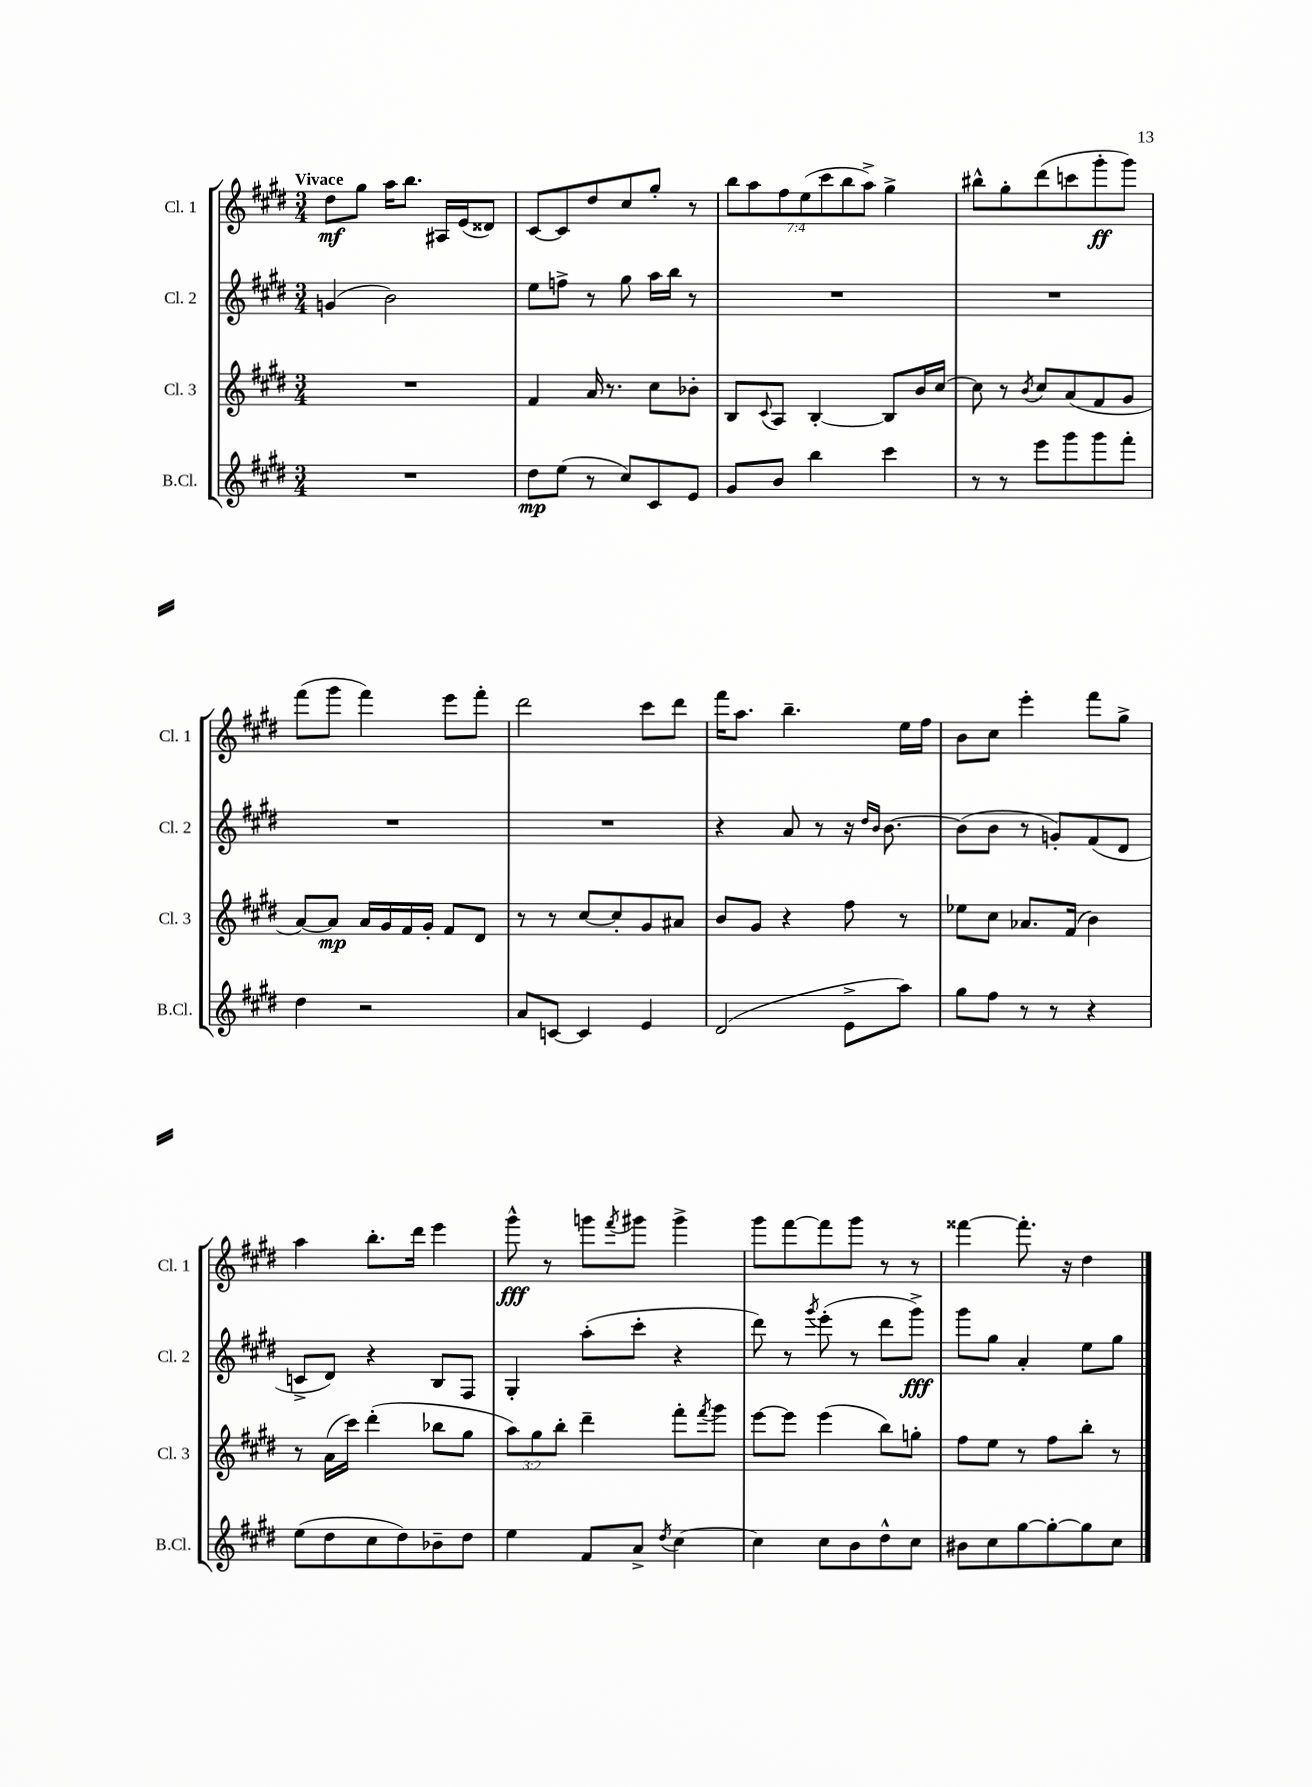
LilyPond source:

<<
\new StaffGroup <<
\new Staff = "s0" \with { instrumentName = "Cl. 1" shortInstrumentName = "Cl. 1" } {
    \clef treble \key e \major \numericTimeSignature \time 3/4 \override Staff.TupletNumber.text = #tuplet-number::calc-fraction-text \tempo "Vivace"
    dis''8\mf gis''8 a''16 b''8. ais16 e'16( disis'8) |
    cis'8~ cis'8 dis''8 cis''8 gis''8-. r8 |
    \tuplet 7/4 { b''8 a''8 fis''8 e''8( cis'''8 b''8 a''8->) } gis''4-> |
    bis''8-^ gis''8-. dis'''8( c'''8 gis'''8-.\ff gis'''8) |
    fis'''8( gis'''8 fis'''4) e'''8 fis'''8-. |
    dis'''2 cis'''8 dis'''8 |
    fis'''16 a''8. b''4.-- e''16 fis''16 |
    b'8 cis''8 e'''4-. fis'''8 gis''8-> |
    a''4 b''8.-. dis'''16 e'''4 |
    gis'''8-^\fff r8 g'''8 \acciaccatura { fis'''8 } gis'''8 gis'''4-> |
    gis'''8 fis'''8~ fis'''8 gis'''8 r8 r8 |
    fisis'''4~ fisis'''8.-. r16 dis''4 \bar "|." |
}
\new Staff = "s1" \with { instrumentName = "Cl. 2" shortInstrumentName = "Cl. 2" } {
    \clef treble \key e \major \numericTimeSignature \time 3/4
    g'4( b'2) |
    e''8 f''8-> r8 gis''8 a''16 b''16 r8 |
    R2. |
    R2. |
    R2. |
    R2. |
    r4 a'8 r8 r16 \grace { dis''16 b'16 } b'8.~ |
    b'8( b'8 r8 g'8-.) fis'8( dis'8 |
    c'8-> dis'8) r4 b8 fis8 |
    gis4-. a''8-.( cis'''8-. r4 |
    dis'''8) r8 \acciaccatura { gis'''8 } e'''8-.( r8 dis'''8 gis'''8->\fff) |
    gis'''8 gis''8 a'4-. e''8 gis''8 \bar "|." |
}
\new Staff = "s2" \with { instrumentName = "Cl. 3" shortInstrumentName = "Cl. 3" } {
    \clef treble \key e \major \numericTimeSignature \time 3/4 \override Staff.TupletNumber.text = #tuplet-number::calc-fraction-text
    R2. |
    fis'4 a'16 r8. cis''8 bes'8-. |
    b8 \appoggiatura { cis'8 } a8 b4~-. b8 b'16 cis''16~ |
    cis''8 r8 \acciaccatura { b'8 } cis''8 a'8( fis'8 gis'8 |
    a'8~) a'8\mp a'16 gis'16 fis'16 gis'16-. fis'8 dis'8 |
    r8 r8 cis''8~ cis''8-. gis'8 ais'8 |
    b'8 gis'8 r4 fis''8 r8 |
    ees''8 cis''8 aes'8. fis'16( b'4) |
    r8 a'16( cis'''16) dis'''4-.( bes''8 gis''8 |
    \tuplet 3/2 { a''8) gis''8 b''8-. } dis'''4-- fis'''8-. \acciaccatura { fis'''8 } gis'''8 |
    e'''8~ e'''8 e'''4( b''8) g''8-. |
    fis''8 e''8 r8 fis''8 b''8-. r8 \bar "|." |
}
\new Staff = "s3" \with { instrumentName = "B.Cl." shortInstrumentName = "B.Cl." } {
    \clef treble \key e \major \numericTimeSignature \time 3/4
    R2. |
    dis''8\mp e''8( r8 cis''8) cis'8 e'8 |
    gis'8 b'8 b''4 cis'''4 |
    r8 r8 e'''8 gis'''8 gis'''8 fis'''8-. |
    dis''4 r2 |
    a'8 c'8~ c'4 e'4 |
    dis'2( e'8-> a''8) |
    gis''8 fis''8 r8 r8 r4 |
    e''8( dis''8 cis''8 dis''8) bes'8-- dis''8 |
    e''4 fis'8 a'8-> \acciaccatura { dis''8 } cis''4~ |
    cis''4 cis''8 b'8 dis''8-^ cis''8 |
    bis'8 cis''8 gis''8~ gis''8~-. gis''8 cis''8 \bar "|." |
}
>>
>>
\layout { \context { \Score \remove "Bar_number_engraver" } }
